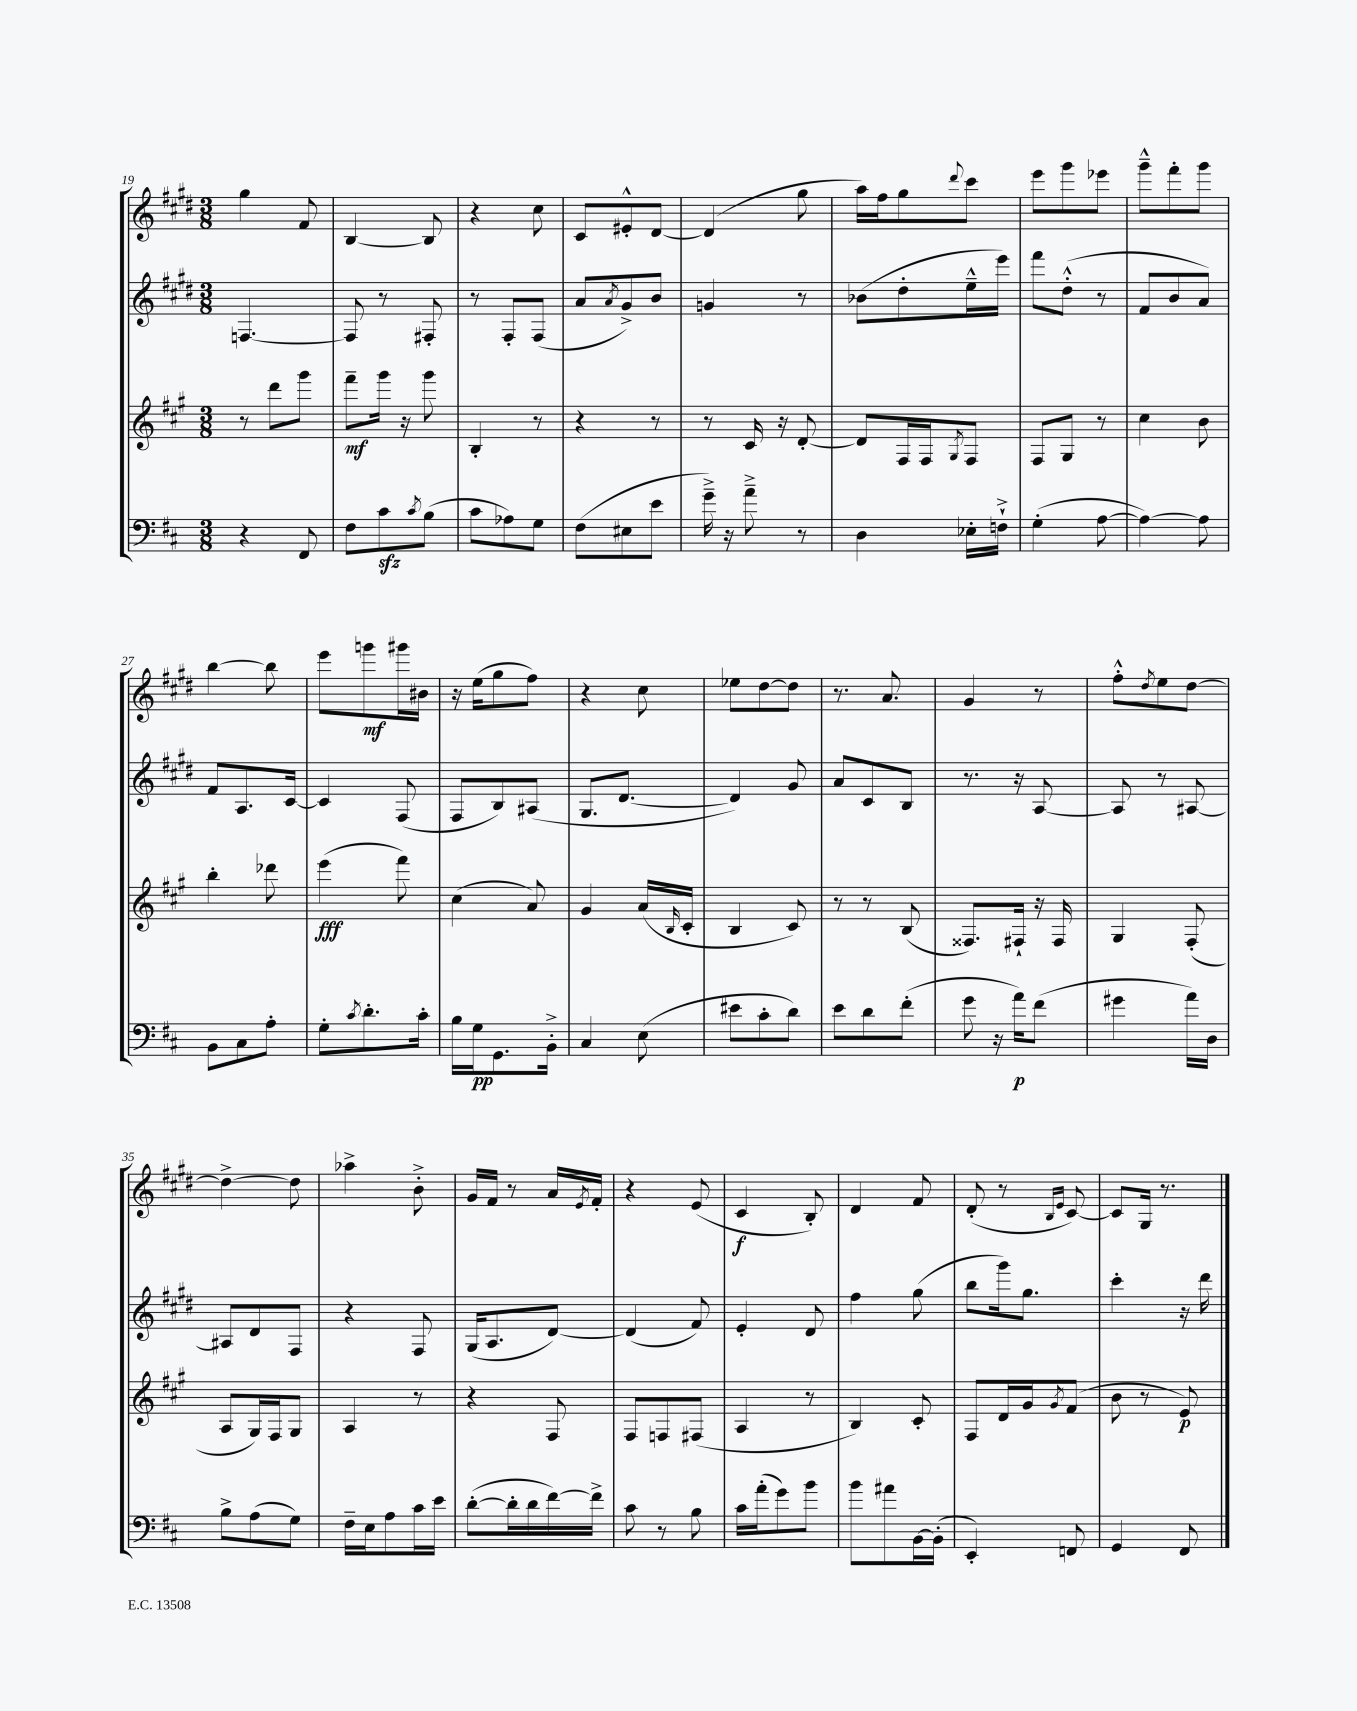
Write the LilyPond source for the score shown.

<<
\new StaffGroup <<
\new Staff = "s0" {
    \clef treble \key e \major \numericTimeSignature \time 3/8
    gis''4 fis'8 |
    b4~ b8 |
    r4 cis''8 |
    cis'8 eis'8-.-^ dis'8~ |
    dis'4( gis''8 |
    a''16) fis''16 gis''8 \appoggiatura { dis'''8 } cis'''8 |
    e'''8 gis'''8 ees'''8 |
    gis'''8---^ fis'''8-. gis'''8 |
    b''4~ b''8 |
    e'''8 g'''8\mf gis'''16 bis'16 |
    r16 e''16( gis''8 fis''8) |
    r4 cis''8 |
    ees''8 dis''8~ dis''8 |
    r8. a'8. |
    gis'4 r8 |
    fis''8-.-^ \acciaccatura { dis''8 } e''8 dis''8~ |
    dis''4~-> dis''8 |
    aes''4-> b'8-.-> |
    gis'16 fis'16 r8 a'16 \acciaccatura { e'8 } fis'16-. |
    r4 e'8( |
    cis'4\f b8-.) |
    dis'4 fis'8 |
    dis'8-.( r8 \grace { b16 e'16 } cis'8~) |
    cis'8 gis16 r8. \bar "|." |
}
\new Staff = "s1" {
    \clef treble \key e \major \numericTimeSignature \time 3/8
    f4.~ |
    f8 r8 fis8-. |
    r8 fis8-. fis8( |
    a'8 \acciaccatura { a'8 } gis'8->) b'8 |
    g'4 r8 |
    bes'8( dis''8-. e''16---^ e'''16) |
    fis'''8 dis''8-.-^( r8 |
    fis'8 b'8 a'8) |
    fis'8 a8. cis'16~ |
    cis'4 fis8( |
    fis8 b8) ais8( |
    gis8. dis'8.~ |
    dis'4) gis'8 |
    a'8 cis'8 b8 |
    r8. r16 a8~ |
    a8 r8 ais8~ |
    ais8 dis'8 fis8 |
    r4 fis8 |
    gis16( a8. dis'8~) |
    dis'4( fis'8) |
    e'4-. dis'8 |
    fis''4 gis''8( |
    b''8 gis'''16) gis''8. |
    cis'''4-. r16 dis'''16 \bar "|." |
}
\new Staff = "s2" {
    \clef treble \key a \major \numericTimeSignature \time 3/8
    r8 d'''8 gis'''8 |
    fis'''8--\mf gis'''16 r16 gis'''8 |
    b4-. r8 |
    r4 r8 |
    r8 cis'16 r16 d'8~-. |
    d'8 fis16 fis16 \acciaccatura { gis8 } fis8 |
    fis8 gis8 r8 |
    cis''4 b'8 |
    b''4-. des'''8 |
    e'''4\fff( fis'''8) |
    cis''4( a'8) |
    gis'4 a'16( \grace { b16 } cis'16-. |
    b4 cis'8) |
    r8 r8 b8( |
    fisis8.) fis16-! r16 fis16 |
    gis4 fis8-.( |
    a8 gis16) fis16 gis8 |
    a4 r8 |
    r4 fis8 |
    fis8 f8 fis8( |
    a4 r8 |
    b4) cis'8-. |
    fis8 d'16 gis'16 \acciaccatura { gis'8 } fis'8( |
    b'8 r8 e'8\p) \bar "|." |
}
\new Staff = "s3" {
    \clef bass \key d \major \numericTimeSignature \time 3/8
    r4 fis,8 |
    fis8 cis'8\sfz \acciaccatura { cis'8 } b8( |
    cis'8 aes8) g8 |
    fis8( eis8 e'8 |
    g'16--->) r16 a'8---> r8 |
    d4 ees16-. f16-!-> |
    g4-.( a8~ |
    a4~) a8 |
    b,8 cis8 a8-. |
    g8-. \acciaccatura { cis'8 } d'8.-. cis'16-. |
    b16 g16\pp g,8. b,16-.-> |
    cis4 e8( |
    eis'8 cis'8-. d'8) |
    e'8 d'8 fis'8-.( |
    g'8 r16 a'16\p) fis'8( |
    gis'4 a'16) d16 |
    b8-> a8( g8) |
    fis16-- e16 a8 cis'16 e'16 |
    d'8~-.( d'16-. d'16 fis'16~) fis'16-> |
    cis'8 r8 b8 |
    cis'16 a'16-.( g'8) b'8 |
    b'8 ais'8 b,16~ b,16-.( |
    e,4-.) f,8 |
    g,4 fis,8 \bar "|." |
}
>>
>>
\layout { \context { \Score currentBarNumber = #19 } }
